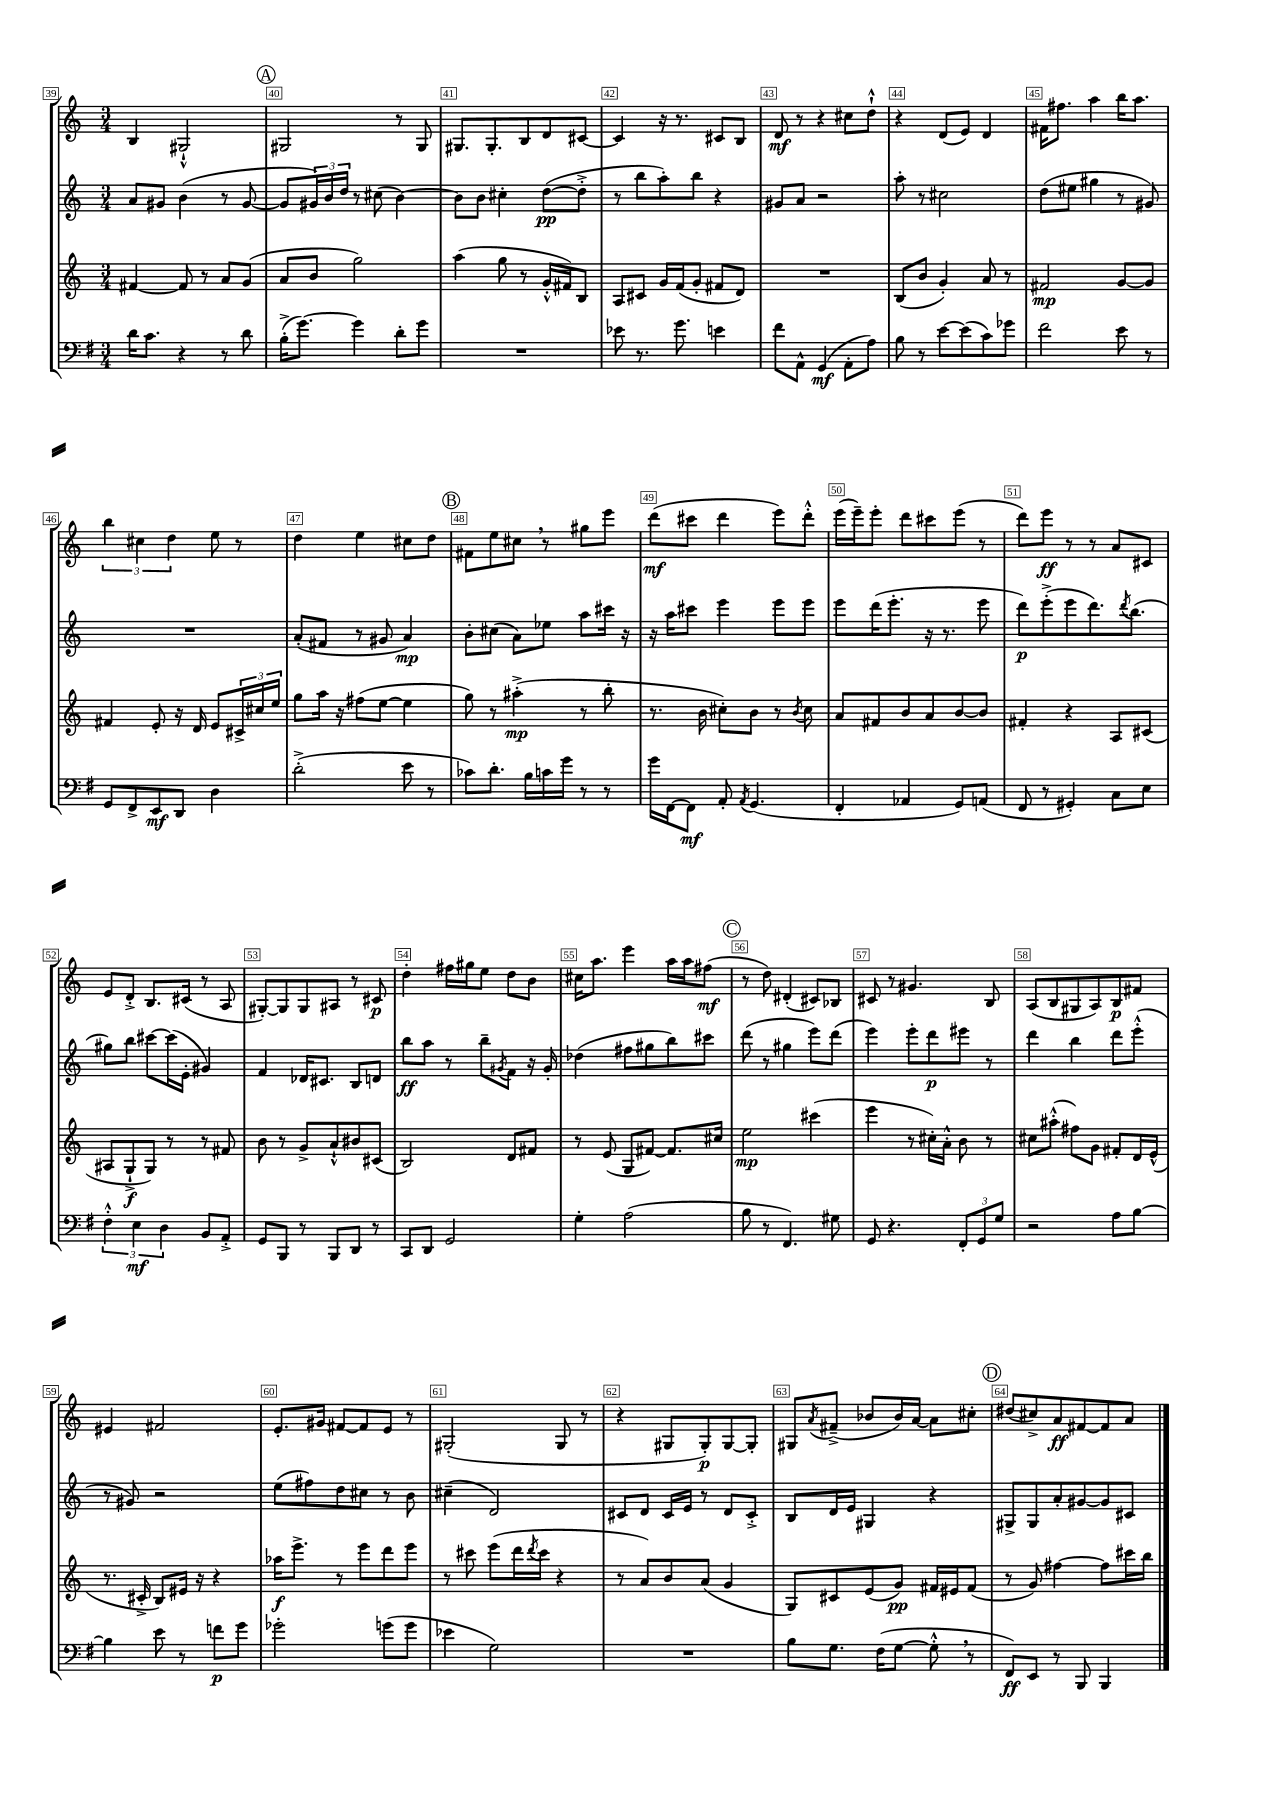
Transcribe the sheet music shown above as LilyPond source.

<<
\new StaffGroup <<
\new Staff = "s0" {
    \clef treble \key c \major \numericTimeSignature \time 3/4
    b4 gis2-!-^ |
    \mark \markup { \circle "A" } gis2 r8 gis8 |
    gis8. gis8.-. b8 d'8 cis'8~ |
    cis'4 r16 r8. cis'8 b8 |
    d'8\mf r8 r4 cis''8 d''8-!-^ |
    r4 d'8( e'8) d'4 |
    fis'16 fis''8. a''4 b''16 a''8. |
    \tuplet 3/2 { b''4 cis''4 d''4 } e''8 r8 |
    d''4 e''4 cis''8 d''8 |
    \mark \markup { \circle "B" } fis'8 e''8 cis''8 \breathe r8 gis''8 e'''8 |
    d'''8\mf( cis'''8 d'''4 e'''8) d'''8-.-^ |
    e'''16( e'''16--) e'''8-. d'''8 cis'''8 e'''8( r8 |
    d'''8) e'''8\ff r8 r8 a'8 cis'8 |
    e'8 d'8-.-> b8. cis'16( r8 a8 |
    gis8~-.) gis8 gis8 ais8 r8 cis'8\p |
    d''4-. fis''16 gis''16 e''8 d''8 b'8 |
    cis''16 a''8. e'''4 a''16 a''16 fis''8\mf( |
    \mark \markup { \circle "C" } r8 d''8) dis'4-.( cis'8) bes8 |
    cis'8 r8 gis'4. b8 |
    a8( b8 gis8 a8) b8\p fis'8 |
    eis'4 fis'2 |
    e'8.-. gis'16 fis'8~ fis'8 e'8 r8 |
    gis2-.( gis8 r8 |
    r4 gis8 gis8-.\p) gis8~ gis8-. |
    gis8 \acciaccatura { a'8 } fis'8--->( bes'8 bes'16) a'16~ a'8 cis''8-. |
    \mark \markup { \circle "D" } dis''8( cis''8->) a'8\ff fis'8~ fis'8 a'8 \bar "|." |
}
\new Staff = "s1" {
    \clef treble \key c \major \numericTimeSignature \time 3/4
    a'8 gis'8 b'4( r8 gis'8~ |
    \mark \markup { \circle "A" } gis'8 \tuplet 3/2 { gis'16) b'16 d''16 } r8 cis''8( b'4~) |
    b'8 b'8 cis''4-. d''8~\pp( d''8-.-> |
    r8 b''8 a''8-.) b''8 r4 |
    gis'8 a'8 r2 |
    a''8-. r8 cis''2 |
    d''8( eis''8 gis''4 r8 gis'8) |
    R2. |
    a'8-.( fis'8 r8 gis'8 a'4\mp) |
    \mark \markup { \circle "B" } b'8-. cis''8( a'8) ees''8 a''8 cis'''16 r16 |
    r16 a''16 cis'''8 e'''4 e'''8 e'''8 |
    e'''8 d'''16( e'''8.-. r16 r8. e'''8 |
    d'''8\p) e'''8-.->( e'''8 d'''8.) \acciaccatura { d'''8 } b''8.( |
    gis''8) b''8 cis'''8~ cis'''16( e'16-. gis'4) |
    f'4 des'16 cis'8. b8 d'8 |
    b''8\ff a''8 r8 b''8-- \acciaccatura { gis'8 } f'8 r16 gis'16-. |
    des''4( fis''8 gis''8 b''8) cis'''8 |
    \mark \markup { \circle "C" } d'''8( r8 gis''4 e'''8) d'''8( |
    e'''4) e'''8-. d'''8\p eis'''8 r8 |
    d'''4 b''4 d'''8 e'''8-.-^( |
    r8 gis'8) r2 |
    e''8( fis''8) d''8 cis''8 r8 b'8 |
    cis''4--( d'2) |
    cis'8 d'8 cis'16 e'16 r8 d'8 cis'8-.-> |
    b8 d'16 e'16 gis4 r4 |
    \mark \markup { \circle "D" } gis8-> gis8 a'8-. gis'8~ gis'8 cis'8 \bar "|." |
}
\new Staff = "s2" {
    \clef treble \key c \major \numericTimeSignature \time 3/4
    fis'4~ fis'8 r8 a'8 g'8( |
    \mark \markup { \circle "A" } a'8 b'8 g''2) |
    a''4( g''8 r8 g'16-.-^ fis'16) b8 |
    a8 cis'8 g'16 f'16( g'8-. fis'8 d'8) |
    R2. |
    b8( b'8 g'4-.) a'8 r8 |
    fis'2\mp g'8~ g'8 |
    fis'4 e'8-. r16 d'16 e'8 \tuplet 3/2 { cis'16-> cis''16 e''16 } |
    g''8 a''16 r16 fis''8( e''8~ e''4 |
    \mark \markup { \circle "B" } g''8) r8 ais''4-.->\mp( r8 b''8-. |
    r8. b'16 cis''8-.) b'8 r8 \acciaccatura { b'8 } cis''8 |
    a'8 fis'8 b'8 a'8 b'8~ b'8 |
    fis'4-. r4 a8 cis'8( |
    ais8 g8-!->\f g8) r8 r8 fis'8 |
    b'8 r8 g'8-> a'8-!-^ bis'8 cis'8( |
    b2) d'8 fis'8 |
    r8 e'8( g8 fis'8~) fis'8. cis''16 |
    \mark \markup { \circle "C" } e''2\mp cis'''4( |
    e'''4 r8 cis''16-.) a'16-.-^ b'8 r8 |
    cis''8 ais''8-.-^( fis''8) g'8 fis'8-. d'16 e'16-^( |
    r8. cis'16-.-> b8) eis'16 r16 r4 |
    aes''16\f e'''8.-> r8 e'''8 d'''8 e'''8 |
    r8 cis'''8 e'''8( d'''16 \acciaccatura { d'''8 } cis'''16 r4 |
    r8 a'8) b'8 a'8( g'4 |
    g8) cis'8 e'8( g'8\pp) fis'16 eis'16 fis'8( |
    \mark \markup { \circle "D" } r8 g'8) fis''4~ fis''8 cis'''16 b''16 \bar "|." |
}
\new Staff = "s3" {
    \clef bass \key g \major \numericTimeSignature \time 3/4
    d'16 c'8. r4 r8 d'8 |
    \mark \markup { \circle "A" } b16-.->( g'8.~) g'4 d'8-. g'8 |
    R2. |
    ees'8 r8. g'8. e'4 |
    fis'8 a,8-^ g,4\mf( a,8-. a8) |
    b8 r8 e'8~ e'8( c'8) ges'8 |
    fis'2 e'8 r8 |
    g,8 fis,8-> e,8\mf d,8 d4 |
    d'2-.->( e'8 r8 |
    \mark \markup { \circle "B" } ces'8) d'8.-. b16 c'16 g'16 r8 r8 |
    g'16 fis,16~ fis,8\mf a,8-. \acciaccatura { a,8 } g,4.( |
    fis,4-. aes,4 g,8) a,8( |
    fis,8 r8 gis,4-.) c8 e8 |
    \tuplet 3/2 { fis4-.-^ e4\mf d4 } b,8 a,8-.-> |
    g,8 b,,8 r8 b,,8 d,8 r8 |
    c,8 d,8 g,2 |
    g4-. a2( |
    \mark \markup { \circle "C" } b8 r8 fis,4.) gis8 |
    g,8 r4. \tuplet 3/2 { fis,8-. g,8 g8 } |
    r2 a8 b8~ |
    b4 e'8 r8 f'8\p g'8 |
    ges'2-. g'8( g'8 |
    ees'4 g2) |
    R2. |
    b8 g8. fis16( g8~ g8-.-^ \breathe r8 |
    \mark \markup { \circle "D" } fis,8\ff) e,8 r8 b,,8 b,,4 \bar "|." |
}
>>
>>
\layout { \context { \Score currentBarNumber = #39 \override BarNumber.break-visibility = ##(#f #t #t) barNumberVisibility = #all-bar-numbers-visible \override BarNumber.stencil = #(make-stencil-boxer 0.1 0.3 ly:text-interface::print) } }
